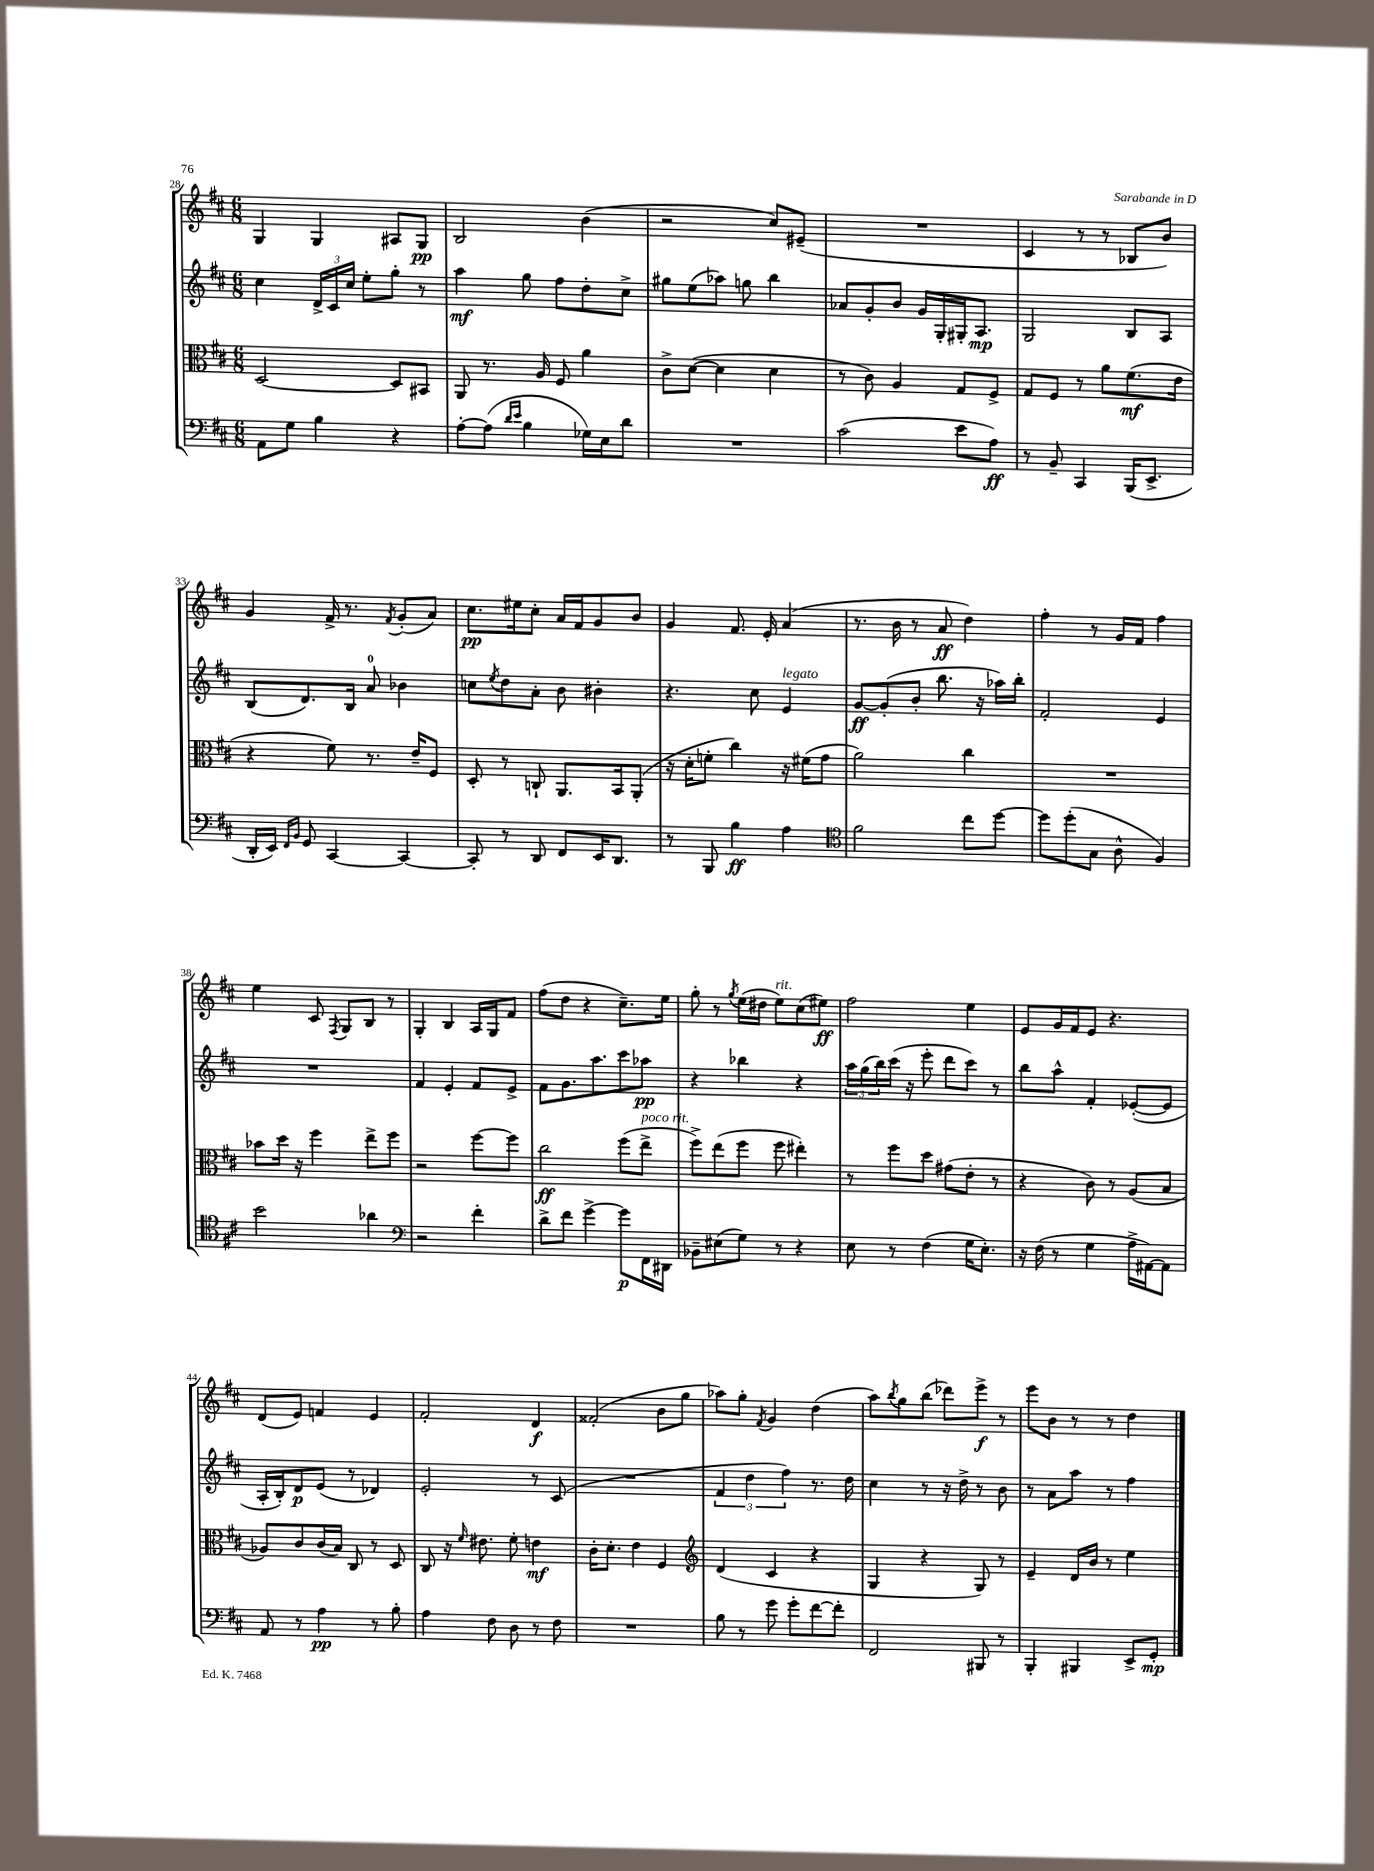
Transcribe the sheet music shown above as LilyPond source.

<<
\new StaffGroup <<
\new Staff = "s0" {
    \clef treble \key d \major \numericTimeSignature \time 6/8
    g4 g4 ais8 g8\pp |
    b2 b'4( |
    r2 cis''8) eis'8--( |
    R2. |
    cis'4 r8 r8 bes8 b'8) |
    g'4 fis'16-> r8. \acciaccatura { fis'8 } g'8-.( a'8) |
    cis''8.\pp eis''16 cis''8-. a'16 fis'16 g'8 b'8 |
    g'4 fis'8. e'16-. a'4( |
    r8. b'16 r8 a'8\ff d''4) |
    fis''4-. r8 g'16 fis'16 fis''4 |
    e''4 cis'8 \acciaccatura { fis8 } g8 b8 r8 |
    g4-. b4 a16 g16 fis'8 |
    fis''8( d''8 r4 cis''8.--) e''16 |
    g''8-. r8 \acciaccatura { g''8 } e''16( dis''16 e''8^\markup { \italic "rit." }) cis''8( eis''8\ff) |
    fis''2 e''4 |
    e'8 g'16 fis'16 e'8 r4. |
    d'8( e'8) f'4 e'4 |
    fis'2-. d'4\f |
    fisis'2-.( b'8 g''8 |
    aes''8) g''8-. \acciaccatura { fis'8 } g'4 d''4( |
    a''8) \acciaccatura { b''8 } g''8 b''8( des'''8) e'''8->\f r8 |
    e'''8 b'8 r8 r8 d''4 \bar "|." |
}
\new Staff = "s1" {
    \clef treble \key d \major \numericTimeSignature \time 6/8
    cis''4 \tuplet 3/2 { d'16-> cis'16 cis''16 } e''8-. g''8-. r8 |
    a''4\mf g''8 fis''8 d''8-. cis''8-> |
    gis''8 e''8( aes''8) g''8 b''4 |
    aes'8 g'8-. b'8 g'16 g16-. gis16-. a8.\mp |
    g2 b8 a8 |
    b8( d'8.) b16 a'8-0 bes'4 |
    c''8 \acciaccatura { e''8 } d''8 a'8-. b'8 bis'4-. |
    r4. cis''8 e'4^\markup { \italic "legato" } |
    g'8~\ff g'8-.( b'8-. b''8. r16 aes''16) b''16-. |
    fis'2-. e'4 |
    R2. |
    fis'4 e'4-. fis'8 e'8-> |
    fis'8 g'8. a''8. cis'''8 aes''8\pp |
    r4 bes''4 r4 |
    \tuplet 3/2 { a''16 g''16( b''16) } cis'''16( r16 e'''8-. d'''8 cis'''8) r8 |
    b''8 a''8-^ fis'4-. ees'8~-.( ees'8 |
    a16-. b16-.) d'8\p e'8( r8 des'4) |
    e'2-. r8 cis'8( |
    R2. |
    \tuplet 3/2 { fis'4 d''4 fis''4) } r8. d''16 |
    cis''4 r8 r16 d''16-> r8 b'8 |
    r8 a'8 a''8 r8 fis''4 \bar "|." |
}
\new Staff = "s2" {
    \clef alto \key d \major \numericTimeSignature \time 6/8
    d2~ d8 bis,8 |
    a,8 r8. a16 fis8 a'4 |
    cis'8-> d'8~( d'4 d'4 |
    r8 cis'8) a4 g8 fis8-> |
    g8 fis8 r8 a'8 fis'8.\mf( e'16 |
    r4 fis'8) r8. e'16-- fis8 |
    d8-. r8 c8-! a,8. b,16 a,8-.( |
    r16 d'16-. f'8-. cis''4) r16 fis'16( g'8 |
    a'2) cis''4 |
    R2. |
    bes'8 d''16 r16 fis''4 e''8-> fis''8 |
    r2 fis''8~ fis''8 |
    cis''2\ff fis''8( e''8->^\markup { \italic "poco rit." } |
    fis''8->) e''8( fis''8 fis''8 eis''4-.) |
    r8 fis''8 d''8 gis'8( e'8-. r8 |
    r4 cis'8) r8 a8( b8 |
    aes8) cis'8 cis'16( b16) cis8 r8 d8 |
    cis8 r16 \grace { fis'16 } eis'8. fis'8-. e'4\mf |
    cis'16-. d'8.-. e'4 fis4 |
    \clef treble d'4( cis'4 r4 |
    g4 r4 g8) r8 |
    e'4-- d'16 b'16 r8 e''4 \bar "|." |
}
\new Staff = "s3" {
    \clef bass \key d \major \numericTimeSignature \time 6/8
    a,8 g8 b4 r4 |
    a8~-. a8( \grace { d'16 e'16 } b4 ges16) e16 d'8 |
    R2. |
    cis'2( e'8 a8\ff) |
    r8 b,8-- cis,4 b,,16( e,8.-> |
    d,16-. e,16) \grace { fis,16 b,16 } g,8 cis,4~ cis,4~ |
    cis,8-. r8 d,8 fis,8 e,16 d,8. |
    r8 b,,8 b4\ff a4 |
    \clef tenor fis'2 cis''8 d''8~ |
    d''8 d''8-.( g8 a8-^ fis4) |
    b'2 aes'4 |
    \clef bass r2 fis'4-. |
    d'8-> fis'8 g'4~-> g'8\p fis,16 dis,16 |
    bes,8-- eis8( g8) r8 r4 |
    e8 r8 fis4( g16 e8.-.) |
    r16 fis16( r8 g4 a16-> ais,16~) ais,8 |
    a,8 r8 a4\pp r8 b8-. |
    a4 fis8 d8 r8 fis8 |
    R2. |
    b8 r8 g'8 g'8-. fis'8~ fis'8-. |
    fis,2 bis,,8 r8 |
    b,,4-. bis,,4 e,8-> g,8-.\mp \bar "|." |
}
>>
>>
\layout { \context { \Score currentBarNumber = #28 } }
